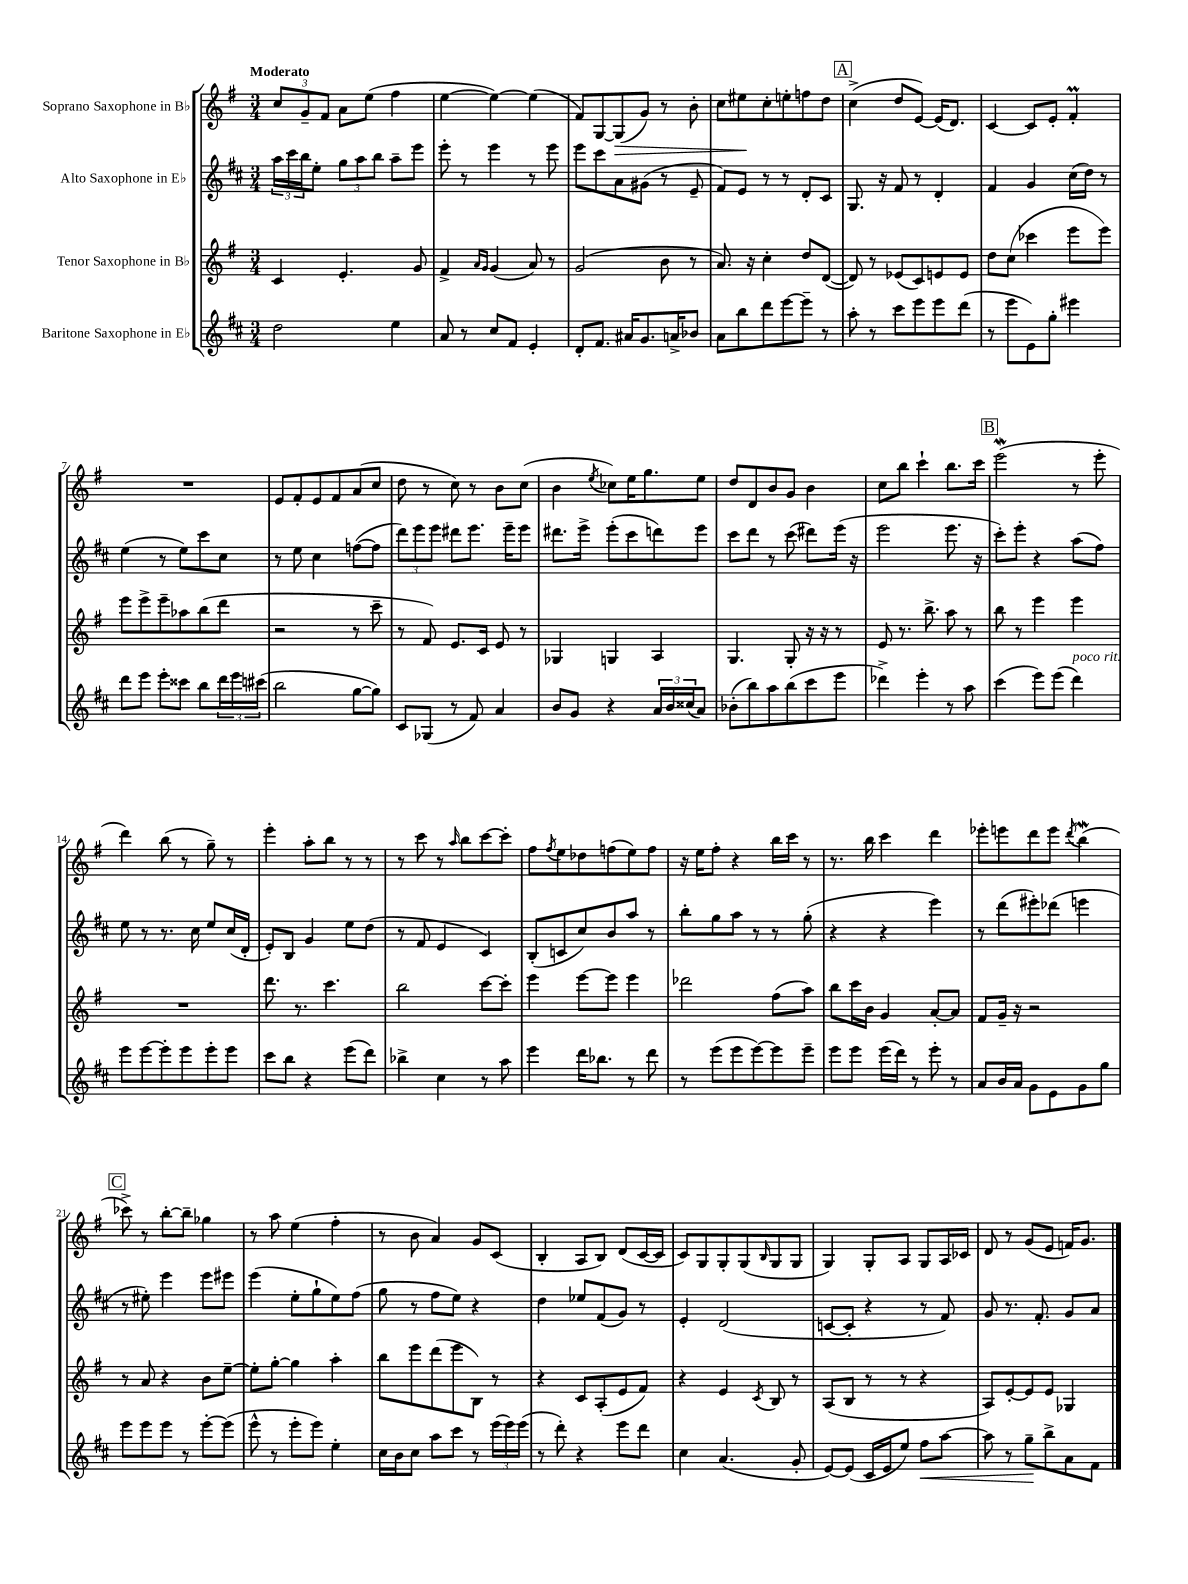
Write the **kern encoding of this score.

**kern	**dynam	**kern	**kern	**kern	**dynam
*part4	*part4	*part3	*part2	*part1	*part1
*staff4	*staff4	*staff3	*staff2	*staff1	*staff1
*I"Baritone Saxophone in E♭	*	*I"Tenor Saxophone in B♭	*I"Alto Saxophone in E♭	*I"Soprano Saxophone in B♭	*
*clefG2	*	*clefG2	*clefG2	*clefG2	*
*k[f#c#]	*	*k[f#]	*k[f#c#]	*k[f#]	*
*M3/4	*	*M3/4	*M3/4	*M3/4	*
=1	=1	=1	=1	=1	=1
!	!	!	!	!LO:TX:a:B:t=Moderato	!
2dd\	.	4c/	24aa\LL	12cc/L	.
.	.	.	24ccc#\	.	.
.	.	.	24bb\J	12g~/	.
.	.	.	8ee'\J	.	.
.	.	.	.	12f#/J	.
.	.	4.e'/	12gg\L	8a\L	.
.	.	.	12aa\	.	.
.	.	.	.	(8ee\J	.
.	.	.	12bb\J	.	.
4ee\	.	.	8aa~\L	4ff#\	.
.	.	8g/	8eee\J	.	.
=2	=2	=2	=2	=2	=2
8a/	.	4f#^/	8eee'\	[4ee\	.
8r	.	.	8r	.	.
.	.	16qqa/LL	.	.	.
.	.	16qqg/JJ	.	.	.
8cc#/L	.	(4g/	4eee\	4ee\_)	.
8f#/J	.	.	.	.	.
4e'/	.	8a/)	8r	(4ee\]	.
.	.	8r	8eee\	.	.
=3	=3	=3	=3	=3	=3
8d'/L	.	(2g/	8eee\L	8f#/L)	.
8.f#/J	.	.	8ccc#\	[8G/	.
!	!	!	!	!	!LO:HP:b
.	.	.	8a\	(8G/]	>
16a#X/KL	.	.	.	.	.
8.g/	.	.	(8g#X\J	8g/J)	.
.	.	8b\	8r	8r	.
16an^/K	.	.	.	.	.
8b-X/J	.	8r	8e~/	8b'\	.
=4	=4	=4	=4	=4	=4
8a\L	.	8.a/)	8f#/L)	8cc\L	.
8bb\	.	.	8e/J	8ee#X\	.
.	.	16r	.	.	.
8ddd\	.	4cc'\	8r	8cc'\	]
[8eee\	.	.	8r	8een'\	.
8eee~\J]	.	8dd/L	8d'/L	8ffn\	.
8r	.	([8d/J	8c#/J	8dd\J	.
!!LO:REH:place=s1:t=A
=5	=5	=5	=5	=5	=5
8aa'\	.	8d/])	8.G/	(4cc^\	.
8r	.	8r	.	.	.
.	.	.	16r	.	.
8ccc#\L	.	(8e-X/L	8f#/	8dd/L	.
8eee\	.	8c/)	8r	[8e/J)	.
8eee\	.	8en/	4d'/	(16e/KL]	.
.	.	.	.	8.d/J)	.
(8ddd\J	.	8e/J	.	.	.
=6	=6	=6	=6	=6	=6
8r	.	8dd\L	4f#/	[4c/	.
8eee\L	.	(8cc\J	.	.	.
8e\)	.	4ccc-X\	4g/	8c/L]	.
8gg'\J	.	.	.	8e'/J	.
4eee#X\	.	8eee\L	(16cc#\LL	4f#m'/	.
.	.	.	16dd\JJ)	.	.
.	.	8eee\J)	8r	.	.
!!LO:LB:g=z
=7	=7	=7	=7	=7	=7
8ddd\L	.	8eee\L	(4ee\	2.r	.
8eee\J	.	8eee^\	.	.	.
8eee'\L	.	8eee~\	8r	.	.
8ccc##X\J	.	8aa-X\	8ee\L)	.	.
8bb\L	.	(8bb\	8ccc#\	.	.
24ddd\L	.	8ddd\J	8cc#\J	.	.
24eee\	.	.	.	.	.
(24ccc#X\JJ	.	.	.	.	.
=8	=8	=8	=8	=8	=8
2bb\	.	2r	8r	8e/L	.
.	.	.	8ee\	8f#'/	.
.	.	.	4cc#\	8e/	.
.	.	.	.	8f#/	.
[8gg\L	.	8r	([8ffn\L	(8a/	.
8gg\J])	.	8ccc~\	8ff\J]	8cc/J	.
=9	=9	=9	=9	=9	=9
8c#/L	.	8r	12ddd\L)	8dd\	.
.	.	.	12eee\	.	.
(8G-X/J	.	8f#/)	.	8r	.
.	.	.	12eee\J	.	.
8r	.	8.e/L	8ddd#X\L	8cc\)	.
8f#/)	.	.	8.eee\J	8r	.
.	.	16c/Jk	.	.	.
4a/	.	8e/	.	8b\L	.
.	.	.	16eee~\KL	.	.
.	.	8r	8eee\J	(8cc\J	.
=10	=10	=10	=10	=10	=10
8b/L	.	4G-X/	8.ddd#X\L	4b\	.
8g/J	.	.	.	.	.
.	.	.	16eee^\Jk	.	.
.	.	.	.	8qee/	.
4r	.	4Gn/	(8eee'\L	8cc-X\L)	.
.	.	.	8ccc#\	16ee\K	.
.	.	.	.	8.gg\	.
24a/LL	.	4A/	8dddn\)	.	.
24b/	.	.	.	.	.
(24cc##X/J	.	.	.	.	.
8a/J)	.	.	8eee\J	8ee\J	.
=11	=11	=11	=11	=11	=11
(8b-X'\L	.	4.G/	8ccc#\L	8dd/L	.
8bb\)	.	.	8ddd\J	8d/	.
8aa\	.	.	8r	8b/	.
(8bb\	.	8G'/	(8ccc#\	8g/J	.
8ccc#\	.	16r	8ddd#X\L)	4b\	.
.	.	16r	.	.	.
8eee\J	.	8r	(16eee\Jk	.	.
.	.	.	16r	.	.
=12	=12	=12	=12	=12	=12
4ddd-X^\)	.	8e/	2eee\	8cc\L	.
.	.	8.r	.	8bb\J	.
4eee'\	.	.	.	4ccc`\	.
.	.	8.bb^\	.	.	.
8r	.	8aa\	8.eee\	8.bb\L	.
8aa\	.	8r	.	.	.
.	.	.	16r	16ccc\Jk	.
!!LO:REH:place=s1:t=B
=13	=13	=13	=13	=13	=13
(4ccc#\	.	8bb\	8ccc#'\L)	(2eeeW\	.
.	.	8r	8eee'\J	.	.
8eee\L)	.	4eee\	4r	.	.
(8eee\J	.	.	.	.	.
!LO:TX:a:i:t=poco rit.	!	!	!	!	!
4ddd\)	.	4eee\	(8aa\L	8r	.
.	.	.	8ff#\J)	8eee'\	.
!!LO:LB:g=z
=14	=14	=14	=14	=14	=14
8eee\L	.	2.r	8ee\	4ddd\)	.
[8eee\	.	.	8r	.	.
8eee'\]	.	.	8.r	(8bb\	.
8eee\	.	.	.	8r	.
.	.	.	16cc#\	.	.
8eee'\	.	.	8ee/L	8gg~\)	.
8eee\J	.	.	(16cc#/L	8r	.
.	.	.	16d'/JJ	.	.
=15	=15	=15	=15	=15	=15
8ccc#\L	.	8.ddd\	8e'/L)	4eee'\	.
8bb\J	.	.	8B/J	.	.
.	.	8.r	.	.	.
4r	.	.	4g/	8aa'\L	.
.	.	4.ccc\	.	8bb\J	.
(8eee\L	.	.	8ee\L	8r	.
8ddd\J)	.	.	(8dd\J	8r	.
=16	=16	=16	=16	=16	=16
4bb-X^\	.	2bb\	8r	8r	.
.	.	.	8f#/	8ccc\	.
4cc#\	.	.	4e/	8r	.
.	.	.	.	16qqaa/	.
.	.	.	.	8bb\L	.
8r	.	[8ccc\L	4c#/)	[8ccc\	.
8aa\	.	8ccc'\J]	.	8ccc'\J]	.
=17	=17	=17	=17	=17	=17
4eee\	.	4eee\	(8B'/L	8ff#\L	.
.	.	.	.	8qff#/	.
.	.	.	8cn/	8ee\	.
16ddd\KL	.	[8eee\L	8cc#/)	8dd-X\	.
8.bb-X\J	.	.	.	.	.
.	.	8eee\J]	8b/	(8ffn\	.
8r	.	4eee\	8aa/J	8ee\)	.
8ddd\	.	.	8r	8ff\J	.
=18	=18	=18	=18	=18	=18
8r	.	2ddd-X\	8bb'\L	16r	.
.	.	.	.	16ee\KL	.
(8eee\L	.	.	8gg\	8ff#'\J	.
8eee\	.	.	8aa\J	4r	.
[8eee\)	.	.	8r	.	.
8eee\]	.	(8ff#\L	8r	16bb\LL	.
.	.	.	.	16ccc\JJ	.
8eee~\J	.	8aa\J)	(8gg'\	8r	.
=19	=19	=19	=19	=19	=19
8eee\L	.	8bb\L	4r	8.r	.
8eee\J	.	16ccc\L	.	.	.
.	.	16b\JJ	.	16bb\	.
(16eee\LL	.	4g/	4r	4ccc\	.
16ddd\JJ)	.	.	.	.	.
8r	.	.	.	.	.
8eee'\	.	[8a'/L	4eee\)	4ddd\	.
8r	.	8a/J]	.	.	.
=20	=20	=20	=20	=20	=20
8a/L	.	8f#/L	8r	8eee-X'\L	.
16b/L	.	16g~/Jk	(8ddd\L	8eeen\	.
16a/JJ	.	16r	.	.	.
8g\L	.	2r	8eee#X'\)	8ddd\	.
8e\	.	.	(8ddd-X\J	8eee\J	.
.	.	.	.	8qddd/	.
8g\	.	.	4eeen\	(4bbW\	.
8gg\J	.	.	.	.	.
!!LO:LB:g=z
!!LO:REH:place=s1:t=C
=21	=21	=21	=21	=21	=21
8eee\L	.	8r	8r	8ccc-X^\)	.
8eee\	.	8a/	8ee#X'\)	8r	.
8eee\J	.	4r	4eee\	[8bb'\L	.
8r	.	.	.	8bb~\J]	.
[8eee'\L	.	8b\L	8eee\L	4gg-X\	.
(8eee\J]	.	[8ee~\J	8eee#X\J	.	.
=22	=22	=22	=22	=22	=22
8eee^^\	.	8ee'\L]	(4eee\	8r	.
8r	.	[8gg'\J	.	8aa\	.
8eee'\L	.	4gg\]	8ee'\L	(4ee\	.
8eee\J)	.	.	8gg`\	.	.
4ee'\	.	4aa'\	8ee\)	4ff#'\	.
.	.	.	(8ff#\J	.	.
=23	=23	=23	=23	=23	=23
16cc#\LL	.	8bb\L	8gg\	8r	.
16b\J	.	.	.	.	.
8cc#\J	.	8eee\	8r	8b\	.
8aa\L	.	(8ddd\	8ff#\L	4a/)	.
8ccc#\J	.	8eee\	8ee\J)	.	.
8r	.	8B\J)	4r	8g/L	.
(24eee\LL	.	8r	.	(8c/J	.
24eee\)	.	.	.	.	.
(24eee\JJ	.	.	.	.	.
=24	=24	=24	=24	=24	=24
8r	.	4r	4dd\	4B'/	.
8ddd'\)	.	.	.	.	.
4r	.	8c/L	8ee-X/L	8A/L	.
.	.	(8A'/	(8f#/	8B/J)	.
8eee\L	.	8e/	8g/J)	(8d/L	.
8ddd\J	.	8f#/J)	8r	[16c/L	.
.	.	.	.	16c/JJ]	.
=25	=25	=25	=25	=25	=25
4cc#\	.	4r	4e'/	8c/L)	.
.	.	.	.	8G/	.
(4.a/	.	4e/	(2d/	8G'/	.
.	.	.	.	(8G/	.
.	.	8qc/	.	16qqB/	.
.	.	8B/	.	8G/	.
8g'/	.	8r	.	8G/J	.
=26	=26	=26	=26	=26	=26
[8e/L)	.	(8A/L	[8cn/L	4G/)	.
(8e/J]	.	8B/J	8c'/J]	.	.
16c#/LL	.	8r	4r	8G'/L	.
16e/J	.	.	.	.	.
8ee/J)	.	8r	.	8A/J	.
!	!LO:HP:b	!	!	!	!
8ff#\L	<	4r	8r	8G/L	.
[8aa\J	.	.	8f#/)	16A/L	.
.	.	.	.	16c-X/JJ	.
=27	=27	=27	=27	=27	=27
8aa\]	.	8A/L)	8g/	8d/	.
8r	.	[8e'/	8.r	8r	.
8gg~\L	.	8e/]	.	(8g/L	.
.	.	.	8.f#'/	.	.
8bb^\	[	8e/J	.	8e/J	.
8a\	.	4G-X/	8g/L	16fn/KL)	.
.	.	.	.	8.g/J	.
8f#\J	.	.	8a/J	.	.
==	==	==	==	==	==
*-	*-	*-	*-	*-	*-
